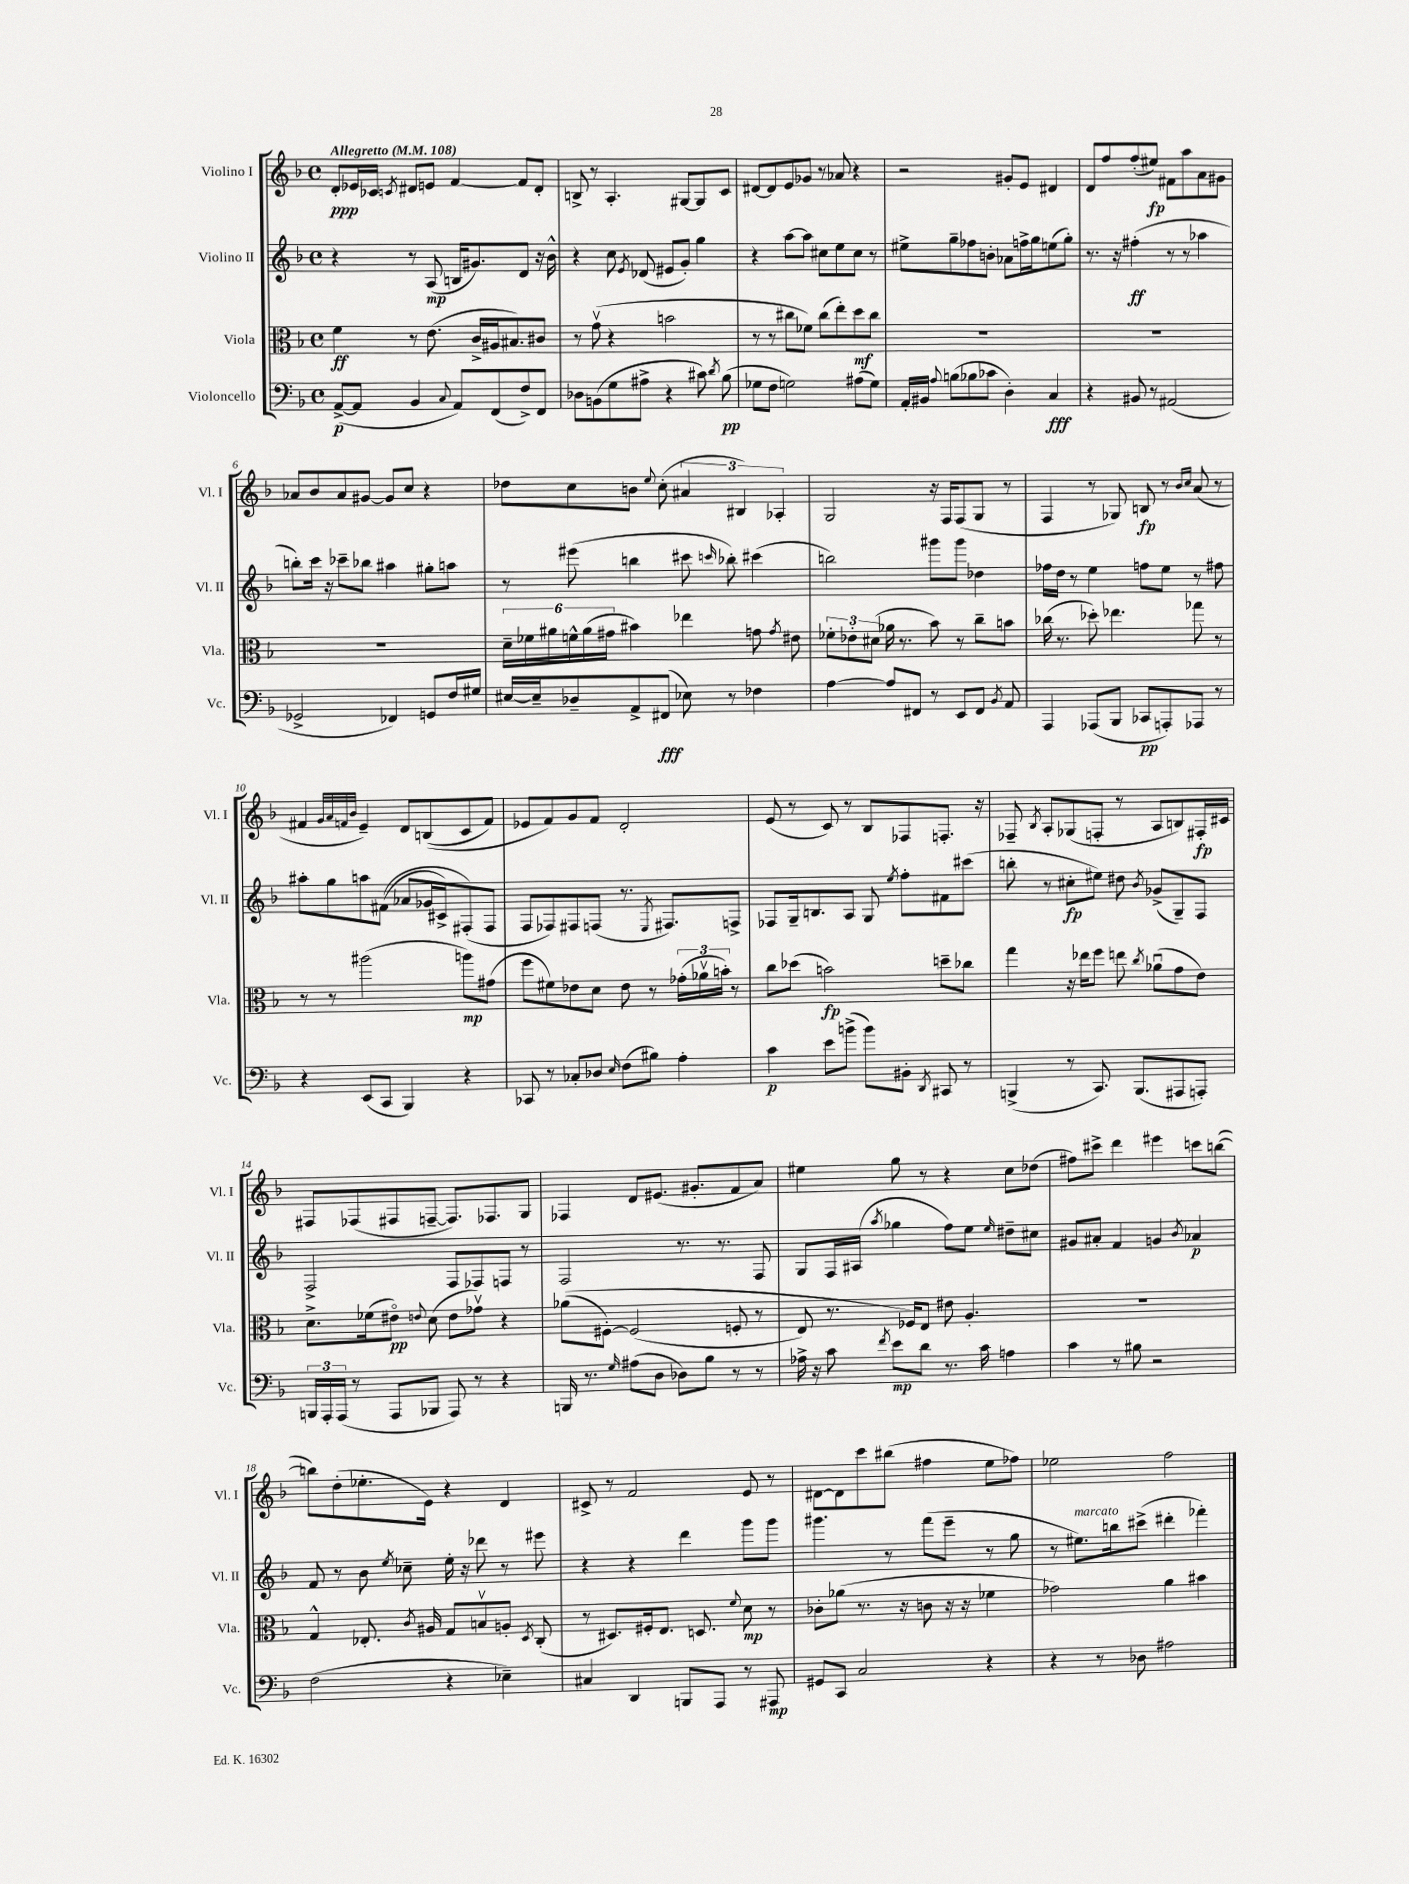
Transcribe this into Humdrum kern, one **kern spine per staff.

**kern	**kern	**kern	**kern
*staff4	*staff3	*staff2	*staff1
*clefF4	*clefC3	*clefG2	*clefG2
*k[b-]	*k[b-]	*k[b-]	*k[b-]
*M4/4	*M4/4	*M4/4	*M4/4
*met(c)	*met(c)	*met(c)	*met(c)
*MM108	*MM108	*MM108	*MM108
([8AA^	4f	4r	8d'
8AA]	.	.	16e-
.	.	.	16c-
.	.	.	8qc
4BB-	8r	8r	8d#
.	(8.e	(8A	8e
8qqC	.	.	.
8AA)	.	16B	[4f
.	16c^	8.g#)	.
(8FF	16A#	.	.
.	8.B#)	.	.
8F^)	.	8d	8f]
8FF	8c#	16r	8d#'
.	.	16b-^^	.
=	=	=	=
8D-	8r	4r	8B^
(8BB	(8gv	.	8r
8G	4r	8cc	4.A'
.	.	8qe	.
8A#^	.	(8d-	.
4r	2b	8e#	.
.	.	8g')	[8G#
8c#)	.	4gg	8G#]
8qd	.	.	.
(8B-	.	.	8c
=	=	=	=
8G-	8r	4r	[8d#
8F	8r	.	8d#]
2G)	8cc#	[8aa	8e
.	8f-)	8aa]	8g-
.	(8cc#	8cc#	8r
.	8ee')	8ee	8a-
(8A#	8dd	8cc#	4r
8G)	8cc#	8r	.
=	=	=	=
16AA'	1r	8ee#^	2r
16BB#	.	.	.
8qqA	.	.	.
(8B	.	8gg~	.
8B-	.	8ff-	.
8c-	.	8b'	.
4D')	.	8a-	8g#'
.	.	16ff^	8e
.	.	16gg	.
4C	.	(8ee	4d#
.	.	8gg')	.
=	=	=	=
4r	1r	8.r	8d
.	.	.	8ff
.	.	16r	.
8BB#	.	(4ff#'	(8ff'
8r	.	.	8ee#)
(2AA#	.	8r	8f#
.	.	8r	8aa
.	.	4aa-	8a
.	.	.	8g#
=	=	=	=
2GG-^	1r	8bb')	8a-
.	.	16ccc	8b-
.	.	16r	.
.	.	8ccc-~	8a-
.	.	8bb-	[8g#
4FF-)	.	4aa#	8g#]
.	.	.	8cc
8GG	.	8gg#'	4r
16F	.	8aa	.
16G#	.	.	.
=	=	=	=
[16E#	24d~	8r	8dd-
.	24f-	.	.
16E#~]	.	.	.
.	24a#	.	.
8D-~	24f^^	(8eee#	8cc
.	(24a#	.	.
.	24g#	.	.
8AA^	4b#)	4bb	8b
.	.	.	8qqee
(8FF#	.	.	(8cc'
8E-)	4ee-	8ccc#	6a#
.	.	16qqccc	.
8r	.	8bb-')	.
.	.	.	6B#)
4F-	8g	(4ccc#	.
.	.	.	6A-'
.	8qg	.	.
.	8e#	.	.
=	=	=	=
[4A	12f-'	2bb)	2G
.	12e-'	.	.
.	(12d#	.	.
8A]	16a-	.	.
.	8.r	.	.
8FF#	.	.	.
8r	8b-)	8ggg#	16r
.	.	.	16F
8EE	8r	8ggg#	(8F
8FF#	8cc~	4dd-	8G
8qBB-	.	.	.
8AA	8b	.	8r
=	=	=	=
4AAA	(16cc-	16ff-	4F
.	8.r	16dd	.
.	.	8r	.
(8AAA-	8dd-')	4ee	8r
8BBB-	4.ee-	.	8G-)
8CC-	.	8ff	8B
8AAA')	.	8ee	8r
.	.	.	16qqb-
.	.	.	16qqcc
8AAA-	8gg-	8r	(8a
8r	8r	8ff#	8r
=	=	=	=
4r	8r	8aa#'	4f#
.	8r	8gg	.
.	.	.	32qqg
.	.	.	32qqa
.	.	.	32qqf
.	.	.	32qqb-
(8EE	(2aa#	8aa	4e~)
8CC	.	&((8f#	.
4BBB-)	.	8a-	8d
.	.	16g-	&((8B
.	.	16c#^)	.
4r	8aa)	(8F#'&)	8c
.	(8g#	8F#	8f)
=	=	=	=
8CC-	8ff	8F	8e-
8r	8f#)	8F-)	8f&)
8C-'	8e-	8F#	8g
8D-	8d	(8F	8f
16qqE	.	.	.
(8F	8e-	8.r	2d'
8B#)	8r	.	.
.	.	8qE	.
.	.	8.F#)	.
4A'	(24g-'	.	.
.	24a-v	.	.
.	24b')	.	.
.	8r	8F^	.
=	=	=	=
4c	8cc	8F-	(8e
.	(8dd-	16G~	8r
.	.	8.B	.
8e	2b)	.	8c)
(8b^	.	8A	8r
8b)	.	8G	8B-
.	.	8qee	.
8BB#'	.	8ff'	8F-
8qDD	.	.	.
8CC#	8dd~	8f#	8.F'
8r	8cc-	(8ccc#	.
.	.	.	16r
=	=	=	=
(4BBB^	4gg	8bb'	8F-~
.	.	.	8qB-
.	.	8r	8A'
8r	16r	8cc#'	(8G-
.	16ee-	.	.
8.CC)	8ff	8ee#)	8F'
.	8ee	8dd#	8r
(8.BBB	.	.	.
.	8qcc	8qb-	.
.	(8a-u	(8g-^	8A
8AAA#	8g	8G~)	8B)
8AAA')	8e)	8F	16F#'
.	.	.	16c#
=	=	=	=
24BBB	8.d^	2F^	8F#
24AAA'	.	.	.
(24AAA	.	.	.
8r	.	.	(8F-
.	(16f-	.	.
8AAA	8e#o)	.	8F#
.	8qqe	.	.
8BBB-	(8d	.	[8F~
8AAA)	8e	8F	8.F])
8r	8g-v)	8F-	.
.	.	.	8.F-
4r	4r	8F	.
.	.	8r	8G
=	=	=	=
16BBB	&((8a-	2F	4F-
8.r	.	.	.
.	[8F#')	.	.
16qqG	.	.	.
(8A#	(2F#]	.	8d
8D	.	.	(8.e#
8D-)	.	8.r	.
.	.	.	8.g#'
8B-	.	.	.
.	.	8.r	.
8r	8F'	.	8f
8r	8r	8F	8a)
=	=	=	=
16A-^	8E)	8G	4ee#
16r	.	.	.
8c	8.r	16F	.
.	.	(16A#	.
8qf	.	8qaa	.
8e	.	4gg-	8gg
.	16F-&)	.	.
8d	8E	.	8r
8.r	8e#	8ff)	4r
.	4.A'	8ee	.
16c	.	.	.
.	.	16qqee	.
4A	.	8dd#~	8cc
.	.	8cc#	(8dd-
=	=	=	=
4c	1r	8g#	8ff#)
.	.	8a#'	8ccc#^
8r	.	4f	4ddd
8B#	.	.	.
2r	.	4g	4eee#
.	.	8qb-	.
.	.	4a-	8ccc
.	.	.	([8bb
=	=	=	=
(2F	4G^^	8f	8bb])
.	.	8r	(8dd'
.	8.E-'	8b-	8.ee-'
.	.	8qee	.
.	.	8cc-~	.
.	8qc	.	.
.	16A#	.	16e)
4r	8G	16ee'	4r
.	.	16r	.
.	8Bv	8ddd-	.
4E-~)	8A'	8r	4d
.	8qD	.	.
.	(8C'	8eee#	.
=	=	=	=
4C#	8r	4r	8c#^
.	8.D#)	.	8r
4DD	.	4r	2f
.	16F#'	.	.
.	8.E	.	.
8BBB	.	4ddd	.
.	8.D	.	.
8AAA	.	.	.
.	8qqf	.	.
8r	8d	8ggg	8e
8AAA#	8r	8ggg	8r
=	=	=	=
8GG#	8c-'	4.ggg#	[8d#
8CC	(8a-	.	8d#]
2C	8.r	.	8ccc
.	.	8r	(8bb#
.	16r	.	.
.	8c	(8fff	4ff#
.	16r	8eee~	.
.	16r	.	.
4r	4f-	8r	8ee
.	.	8gg	8ff-)
=	=	=	=
4r	2g-)	8r	2ee-
.	.	8.ee#)	.
8r	.	.	.
.	.	16bb	.
8D-	.	(8ccc#^	.
2A#	4a	4ddd#'	2ff
.	4b#	4fff-')	.
==	==	==	==
*-	*-	*-	*-
